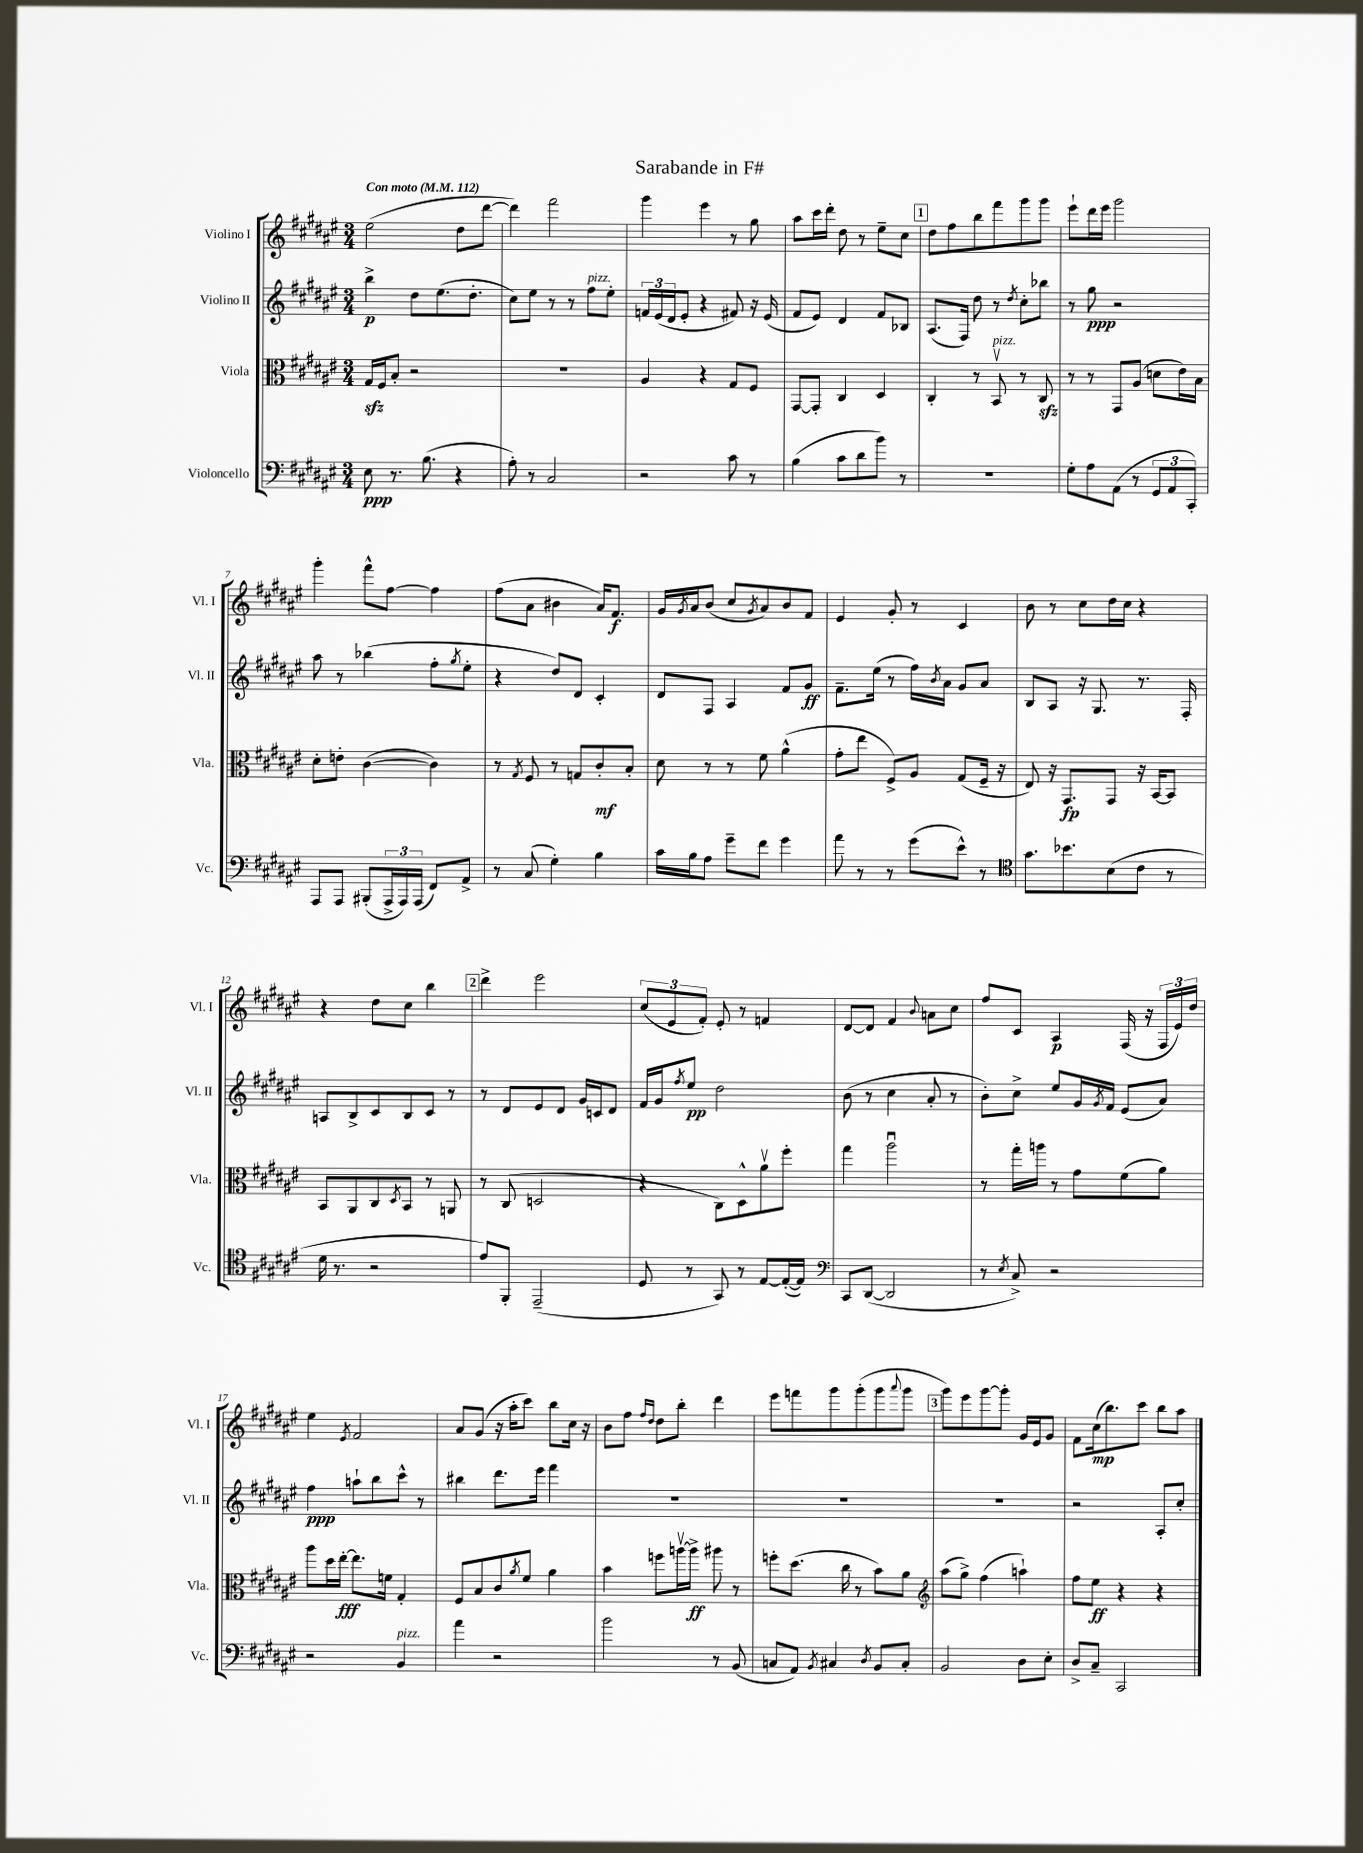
\header { title = "Sarabande in F#" }
<<
\new StaffGroup <<
\new Staff = "s0" \with { instrumentName = "Violino I" shortInstrumentName = "Vl. I" } {
    \clef treble \key fis \major \numericTimeSignature \time 3/4 \tempo "Con moto" 4 = 112
    eis''2( dis''8 dis'''8~ |
    dis'''4) fis'''2 |
    gis'''4 eis'''4 r8 gis''8 |
    ais''8 cis'''16 dis'''16-. dis''8 r8 eis''8-- cis''8 |
    \mark \markup { \box "1" } dis''8 fis''8 b''8 fis'''8 gis'''8 gis'''8 |
    eis'''8-! dis'''16 eis'''16 gis'''2 |
    gis'''4-. fis'''8-^ fis''8~ fis''4 |
    fis''8( ais'8 bis'4 ais'16) fis'8.\f |
    gis'16 \acciaccatura { gis'8 } ais'16 b'8( cis''8 \acciaccatura { gis'8 } ais'8) b'8 fis'8 |
    eis'4 gis'8-. r8 cis'4 |
    b'8 r8 cis''8 dis''16 cis''16 r4 |
    r4 dis''8 cis''8 b''4 |
    \mark \markup { \box "2" } dis'''4-> eis'''2 |
    \tuplet 3/2 { cis''8( eis'8 fis'8-.) } eis'8-. r8 f'4 |
    dis'8~ dis'8 fis'4 \appoggiatura { b'8 } a'8 cis''8 |
    fis''8 cis'8 ais4\p fis16( r16 \tuplet 3/2 { fis16 eis'16) dis''16 } |
    eis''4 \acciaccatura { eis'8 } fis'2 |
    ais'8 gis'8( r16 ais''16-. cis'''8) b''8 cis''16 r16 |
    b'8 fis''8 \grace { fis''16 dis''16 } dis''8 b''8-. dis'''4 |
    eis'''8 f'''8 gis'''8 gis'''8-.( gis'''8 \appoggiatura { ais'''8 } gis'''8 |
    \mark \markup { \box "3" } gis'''8) eis'''8 gis'''8~ gis'''8-. gis'16 eis'16 gis'8 |
    fis'8 cis''16\mp( b''8.) cis'''8 b''8 ais''8 \bar "|." |
}
\new Staff = "s1" \with { instrumentName = "Violino II" shortInstrumentName = "Vl. II" } {
    \clef treble \key fis \major \numericTimeSignature \time 3/4
    b''4->\p dis''8 eis''8.( dis''8.-. |
    cis''8) eis''8 r8 r8 fis''8^\markup { \italic "pizz." } eis''8-. |
    \tuplet 3/2 { f'16 eis'16( dis'16 } eis'8-. r4 fis'8) r16 eis'16( |
    fis'8 eis'8) dis'4 fis'8 bes8 |
    \mark \markup { \box "1" } ais8.( fis16) dis''8 r8 \acciaccatura { dis''8 } cis''8-. bes''8 |
    r8 gis''8\ppp r2 |
    ais''8 r8 bes''4( fis''8-. \acciaccatura { gis''8 } eis''8-. |
    r4 dis''8) dis'8 cis'4-. |
    dis'8 fis8 ais4 fis'8 gis'8\ff |
    fis'8.-- eis''16( r8 fis''16) \acciaccatura { b'8 } ais'16 gis'8 ais'8 |
    b8 ais8 r16 gis8. r8. fis16-. |
    a8 b8-> cis'8 b8 cis'8 r8 |
    \mark \markup { \box "2" } r8 dis'8 eis'8 dis'8 gis'16 c'16 dis'8 |
    fis'16 gis'16 \acciaccatura { fis''8 } eis''8\pp dis''2 |
    b'8( r8 cis''4 ais'8-. r8 |
    b'8-.) cis''8-> eis''8 gis'16 \acciaccatura { gis'8 } fis'16 eis'8( ais'8) |
    fis''4\ppp a''8-! b''8 cis'''8-^ r8 |
    bis''4 dis'''8. eis'''16 fis'''4 |
    R2. |
    R2. |
    \mark \markup { \box "3" } R2. |
    r2 ais8-. cis''8-. \bar "|." |
}
\new Staff = "s2" \with { instrumentName = "Viola" shortInstrumentName = "Vla." } {
    \clef alto \key fis \major \numericTimeSignature \time 3/4
    gis16\sfz fis16 b8-. r2 |
    R2. |
    ais4 r4 gis8 fis8 |
    gis,8~ gis,8-. cis4 dis4 |
    \mark \markup { \box "1" } cis4-. r8 b,8\upbow^\markup { \italic "pizz." } r8 cis8\sfz |
    r8 r8 gis,8 ais8( d'8 eis'16) b16 |
    dis'8-. e'8-. cis'4~( cis'4) |
    r8 \acciaccatura { gis8 } fis8 r8 g8 cis'8-.\mf b8-. |
    dis'8 r8 r8 fis'8 ais'4-^( |
    gis'8-. eis''8 fis8->) ais8 gis8( fis16-- r16 |
    eis8) r16 gis,8.\fp gis,8 r16 b,16~ b,8 |
    b,8 ais,8 cis8 \acciaccatura { dis8 } b,8 r8 a,8 |
    \mark \markup { \box "2" } r8 cis8( d2 |
    r4 cis8) dis8-^ ais'8\upbow fis''8-. |
    gis''4 ais''2\downbow |
    r8 gis''16-. a''16 r8 gis'8 fis'8( ais'8) |
    ais''8 dis''16 eis''16~-.\fff eis''8. f'16 gis4-. |
    fis8 b8 cis'8 \acciaccatura { ais'8 } fis'8 ais'4 |
    b'4 f''8 a''16~\upbow a''16->\ff ais''8 r8 |
    f''8-. dis''8.( cis''16 r8 b'8) ais'8 |
    \mark \markup { \box "3" } \clef treble ais''8( gis''8->) fis''4( a''4-!) |
    fis''8 eis''8\ff r4 r4 \bar "|." |
}
\new Staff = "s3" \with { instrumentName = "Violoncello" shortInstrumentName = "Vc." } {
    \clef bass \key fis \major \numericTimeSignature \time 3/4
    eis8\ppp r8. b8.( r4 |
    ais8-.) r8 cis2 |
    r2 cis'8 r8 |
    b4( cis'8 dis'8 b'8) r8 |
    \mark \markup { \box "1" } R2. |
    gis8-. ais8 ais,8( r8 \tuplet 3/2 { gis,8 ais,8 cis,8-.) } |
    ais,,8 ais,,8 bis,,8-.( \tuplet 3/2 { ais,,16-> ais,,16) ais,,16( } fis,8) ais,8-> |
    r8 cis8( gis4-.) b4 |
    cis'16 b16 ais8 gis'8-- fis'8 gis'4 |
    ais'8 r8 r8 gis'8( eis'8-^) r8 |
    \clef tenor gis'8. bes'8. b8( cis'8 r8 |
    dis'16 r8. r2 |
    \mark \markup { \box "2" } eis'8) fis,8-. eis,2--( |
    dis8 r8 gis,8) r8 eis8~ eis16~-.( eis16) |
    \clef bass cis,8 dis,8~( dis,2 |
    r8 \acciaccatura { eis8 } cis8->) r2 |
    r2 b,4^\markup { \italic "pizz." } |
    ais'4 r2 |
    b'2 r8 b,8( |
    c8 ais,8) \acciaccatura { b,8 } cis4 \acciaccatura { dis8 } b,8 cis8-. |
    \mark \markup { \box "3" } b,2 dis8 eis8-. |
    dis8-> cis8-- cis,2 \bar "|." |
}
>>
>>
